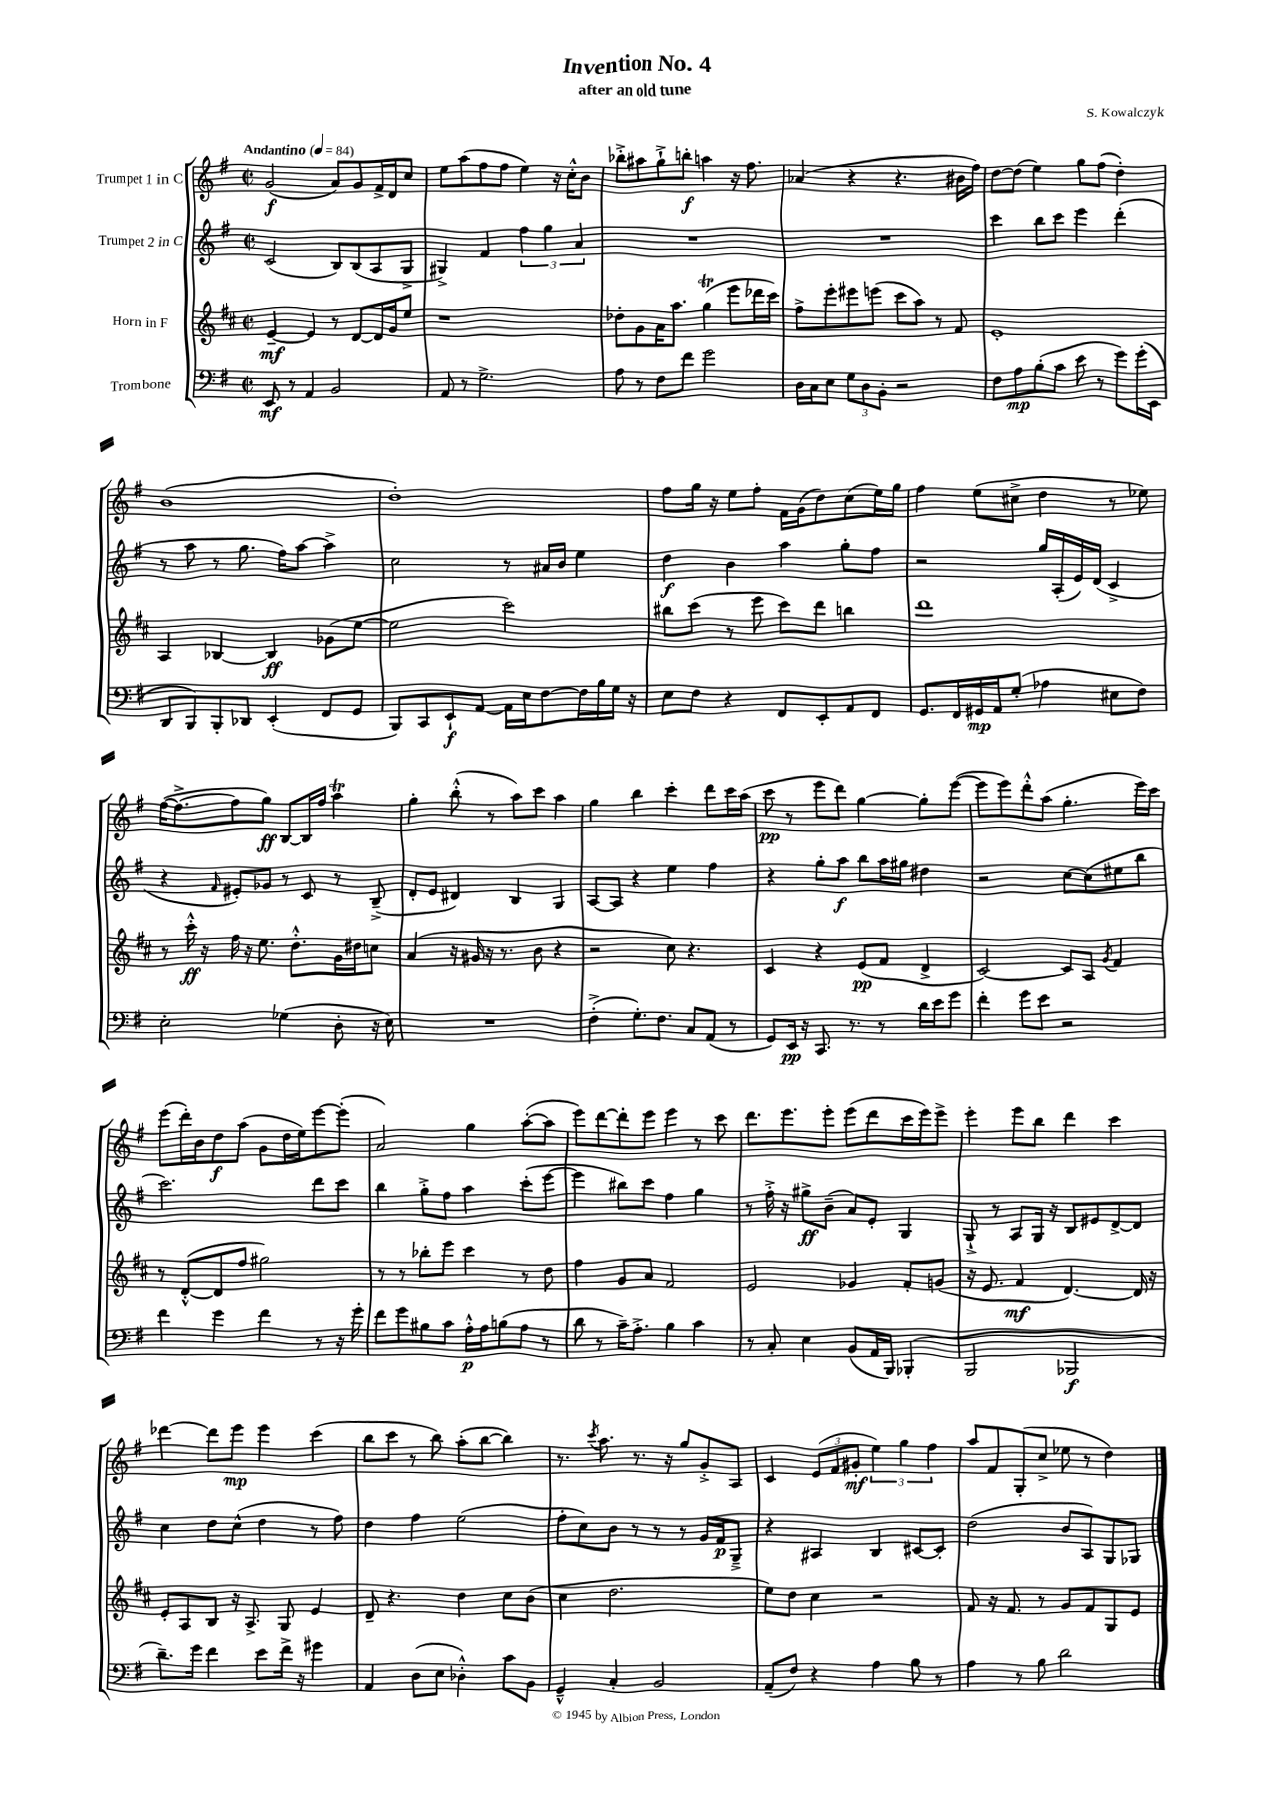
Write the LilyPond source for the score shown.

\header { title = "Invention No. 4" composer = "S. Kowalczyk" subtitle = "after an old tune" }
<<
\new StaffGroup <<
\new Staff = "s0" \with { instrumentName = "Trumpet 1 in C" } {
    \clef treble \key g \major \defaultTimeSignature \time 2/2 \tempo "Andantino" 4 = 84
    \autoBeamOff g'2\f( a'8[) g'8 fis'16-> d'16 c''8] |
    e''8[ a''8( fis''8 fis''8] e''4) r16 c''16[-.-^ b'8] |
    bes''8[-.-> ais''8 g''8-!-> b''8]-.\f a''4 r16 fis''8. |
    aes'4( r4 r4. bis'16[ fis''16]) |
    d''8[~ d''8]( e''4) g''8[ fis''8]( d''4-.) |
    b'1( |
    d''1-.) |
    fis''8[ g''16] r16 e''8[ fis''8]-. fis'16[ g'16( d''8) c''8( e''16) g''16] |
    fis''4 e''8[( cis''8]-> d''4 r8 ees''8) |
    fis''16[~( fis''8.~-> fis''8 g''8]\ff) b8[~ b16 fis''16] a''4\trill |
    g''4-. b''8-.-^( r8 a''8[) c'''8] a''4 |
    g''4 b''4 c'''4-. d'''8[ c'''16 a''16]( |
    c'''8\pp r8 e'''8[ d'''8]) g''4~ g''8[-. e'''8]~( |
    e'''8[ e'''8) d'''8-.-^ a''8]( g''4.-. e'''16[) c'''16] |
    e'''8[( d'''16-.) b'16 d''8\f a''8]( g'8[ d''16 e''16) e'''8~ e'''8]-.( |
    a'2) g''4 a''8[~-.( a''8] |
    e'''8[) d'''8~ d'''8-. e'''8] e'''4 r8 c'''8 |
    d'''8.[ e'''8. e'''8]-. e'''8[( d'''8 c'''16 e'''16) e'''8]-> |
    e'''4-. e'''8[ b''8] d'''4 c'''4 |
    des'''4~ des'''8[ e'''8]\mp e'''4 c'''4( |
    b''8[ c'''8] r8 b''8) a''8[-.( b''8]~ b''4) |
    r8. \acciaccatura { c'''8 } a''8. r8. r16 g''8[ g'8-.-> a8] |
    c'4 \tuplet 3/2 { e'8[( fis'8 gis'8]-.\mf } \tuplet 3/2 { e''4) g''4 fis''4 } |
    a''8[ fis'8 g8-.( c''8]-> ees''8 r8 d''4) \bar "|." |
}
\new Staff = "s1" \with { instrumentName = "Trumpet 2 in C" } {
    \clef treble \key g \major \defaultTimeSignature \time 2/2
    \autoBeamOff c'2( b8[) b8( a8 g8]-> |
    gis4->) fis'4 \tuplet 3/2 { fis''4 g''4 a'4 } |
    R1 |
    R1 |
    c'''4 b''8[ c'''8] e'''4 d'''4-.( |
    r8 a''8 r8 g''8. fis''16[) a''8]~ a''4-> |
    c''2 r8 ais'16[ b'16] e''4 |
    d''4\f b'4 a''4 g''8[-. fis''8] |
    r2 g''16[ a16-.( e'16) d'16]( c'4-> |
    r4 \grace { fis'16 } eis'8[-.) ges'8] r8 c'8 r8 b8--->( |
    d'8[-. e'8] dis'4) b4 g4 |
    a8[~ a8] r4 e''4 fis''4 |
    r4 g''8[-. a''8]\f b''8[ a''16 gis''16] dis''4 |
    r2 c''8[~ c''8( eis''8 b''8] |
    c'''2.) d'''8[ c'''8] |
    b''4 g''8[-.-> fis''8] a''4 c'''8[-.( e'''8]~ |
    e'''4 bis''8[) c'''8] fis''4 g''4 |
    r8 fis''16-.-> r16 gis''8[->\ff b'8]--( a'8[) e'8]-. g4 |
    g8-!-> r8 a8[ g16] r16 b8[ eis'8 d'8~-> d'8] |
    c''4 d''8[ c''8]-^( d''4 r8 fis''8) |
    d''4 fis''4 e''2( |
    fis''8[-. c''8) b'8] r8 r8 r8 g'16[ fis'16\p g8]---> |
    r4 ais4 b4 cis'8[~ cis'8]-. |
    d''2( b'8[ a8) g8 ges8] \bar "|." |
}
\new Staff = "s2" \with { instrumentName = "Horn in F" } {
    \clef treble \key d \major \defaultTimeSignature \time 2/2
    \autoBeamOff e'4~--\mf e'4 r8 d'8[~ d'16 g'16 e''8] |
    r1 |
    des''8[-. g'8 a'16 a''8.] g''4\trill( e'''8[ des'''16 cis'''16]) |
    fis''8[-> e'''8-. eis'''8 e'''8]( cis'''8[ a''8]) r8 fis'8 |
    e'1-. |
    a4 bes4~ bes4\ff ges'8[( e''8]~ |
    e''2 cis'''2) |
    bis''8[ cis'''8]( r8 e'''8 cis'''8[) d'''8] b''4 |
    d'''1 |
    r8 cis'''16-.-^\ff r16 fis''16 r16 e''8. d''8.[-.-^ g'16 dis''16 c''8] |
    a'4( r16 gis'16 r16 r8. b'8 r4 |
    r2 cis''8) r4. |
    cis'4 r4 e'8[\pp( fis'8] d'4-> |
    cis'2~) cis'8[ a8] \acciaccatura { g'8 } fis'4 |
    r8 d'8[~-.-^( d'8 fis''8] gis''2) |
    r8 r8 bes''8[-. e'''8] cis'''4 r8 d''8 |
    fis''4 g'8[ a'8] fis'2 |
    e'2 ges'4 fis'8[-. g'8]( |
    r16 e'8. fis'4\mf d'4.~) d'16 r16 |
    e'8[-. a8 b8] r16 a8.-> g8 e'4 |
    d'8-- r4. d''4 cis''8[ b'8]( |
    cis''4 d''2. |
    e''8[) d''8] cis''4 r2 |
    fis'8 r16 fis'8. r8 g'8[ fis'8 g8 e'8] \bar "|." |
}
\new Staff = "s3" \with { instrumentName = "Trombone" } {
    \clef bass \key g \major \defaultTimeSignature \time 2/2
    \autoBeamOff e,8\mf r8 a,4 b,2 |
    a,8 r8 g2.-> |
    a8 r8 fis8[ fis'8] g'2 |
    d16[ c16 e8] \tuplet 3/2 { g8[ d8 b,8]-. } r2 |
    fis8[ a8\mp b8-.( c'8] e'8 r8 g'8[) g'16-.( e,16] |
    d,8[ b,,8) b,,8-. des,8] e,4-.( fis,8[ g,8] |
    b,,8[) c,8 e,8-!\f a,8]~ a,16[ e16 fis8~ fis16 b16 g16] r16 |
    e8[ fis8] r4 fis,8[ e,8-. a,8 fis,8] |
    g,8.[ fis,16 gis,16\mp a,16 g8]-.( aes4 eis8[ fis8]) |
    e2-. ges4( d8-. r16 e16) |
    R1 |
    fis4-.->( g8.[-.) fis8.] c8[ a,8]( r8 |
    g,8[) e,16]\pp r16 c,8. r8. r8 d'16[ e'16 g'8] |
    fis'4-. g'8[ e'8] r2 |
    fis'4 g'4 fis'4 r8 r16 g'16-. |
    fis'8[ g'8 bis8 c'8] a16[-.-^\p a16 b8( a8] r8 |
    d'8 r8 c'16[--) a8.]-.-> b4 c'4 |
    r8 c8-. e4 b,8[( a,16 b,,16]) bes,,4-.( |
    b,,2 bes,,2\f |
    d'8.[--) g'16] fis'4 e'8[ fis'16]-> r16 gis'4 |
    a,4 d8[( e8] des4-.-^) c'8[ b,8] |
    g,4---^ c4-. b,2 |
    a,8[--( fis8]) r4 a4 b8 r8 |
    a4 r8 b8 d'2 \bar "|." |
}
>>
>>
\layout { \context { \Score \remove "Bar_number_engraver" } }
